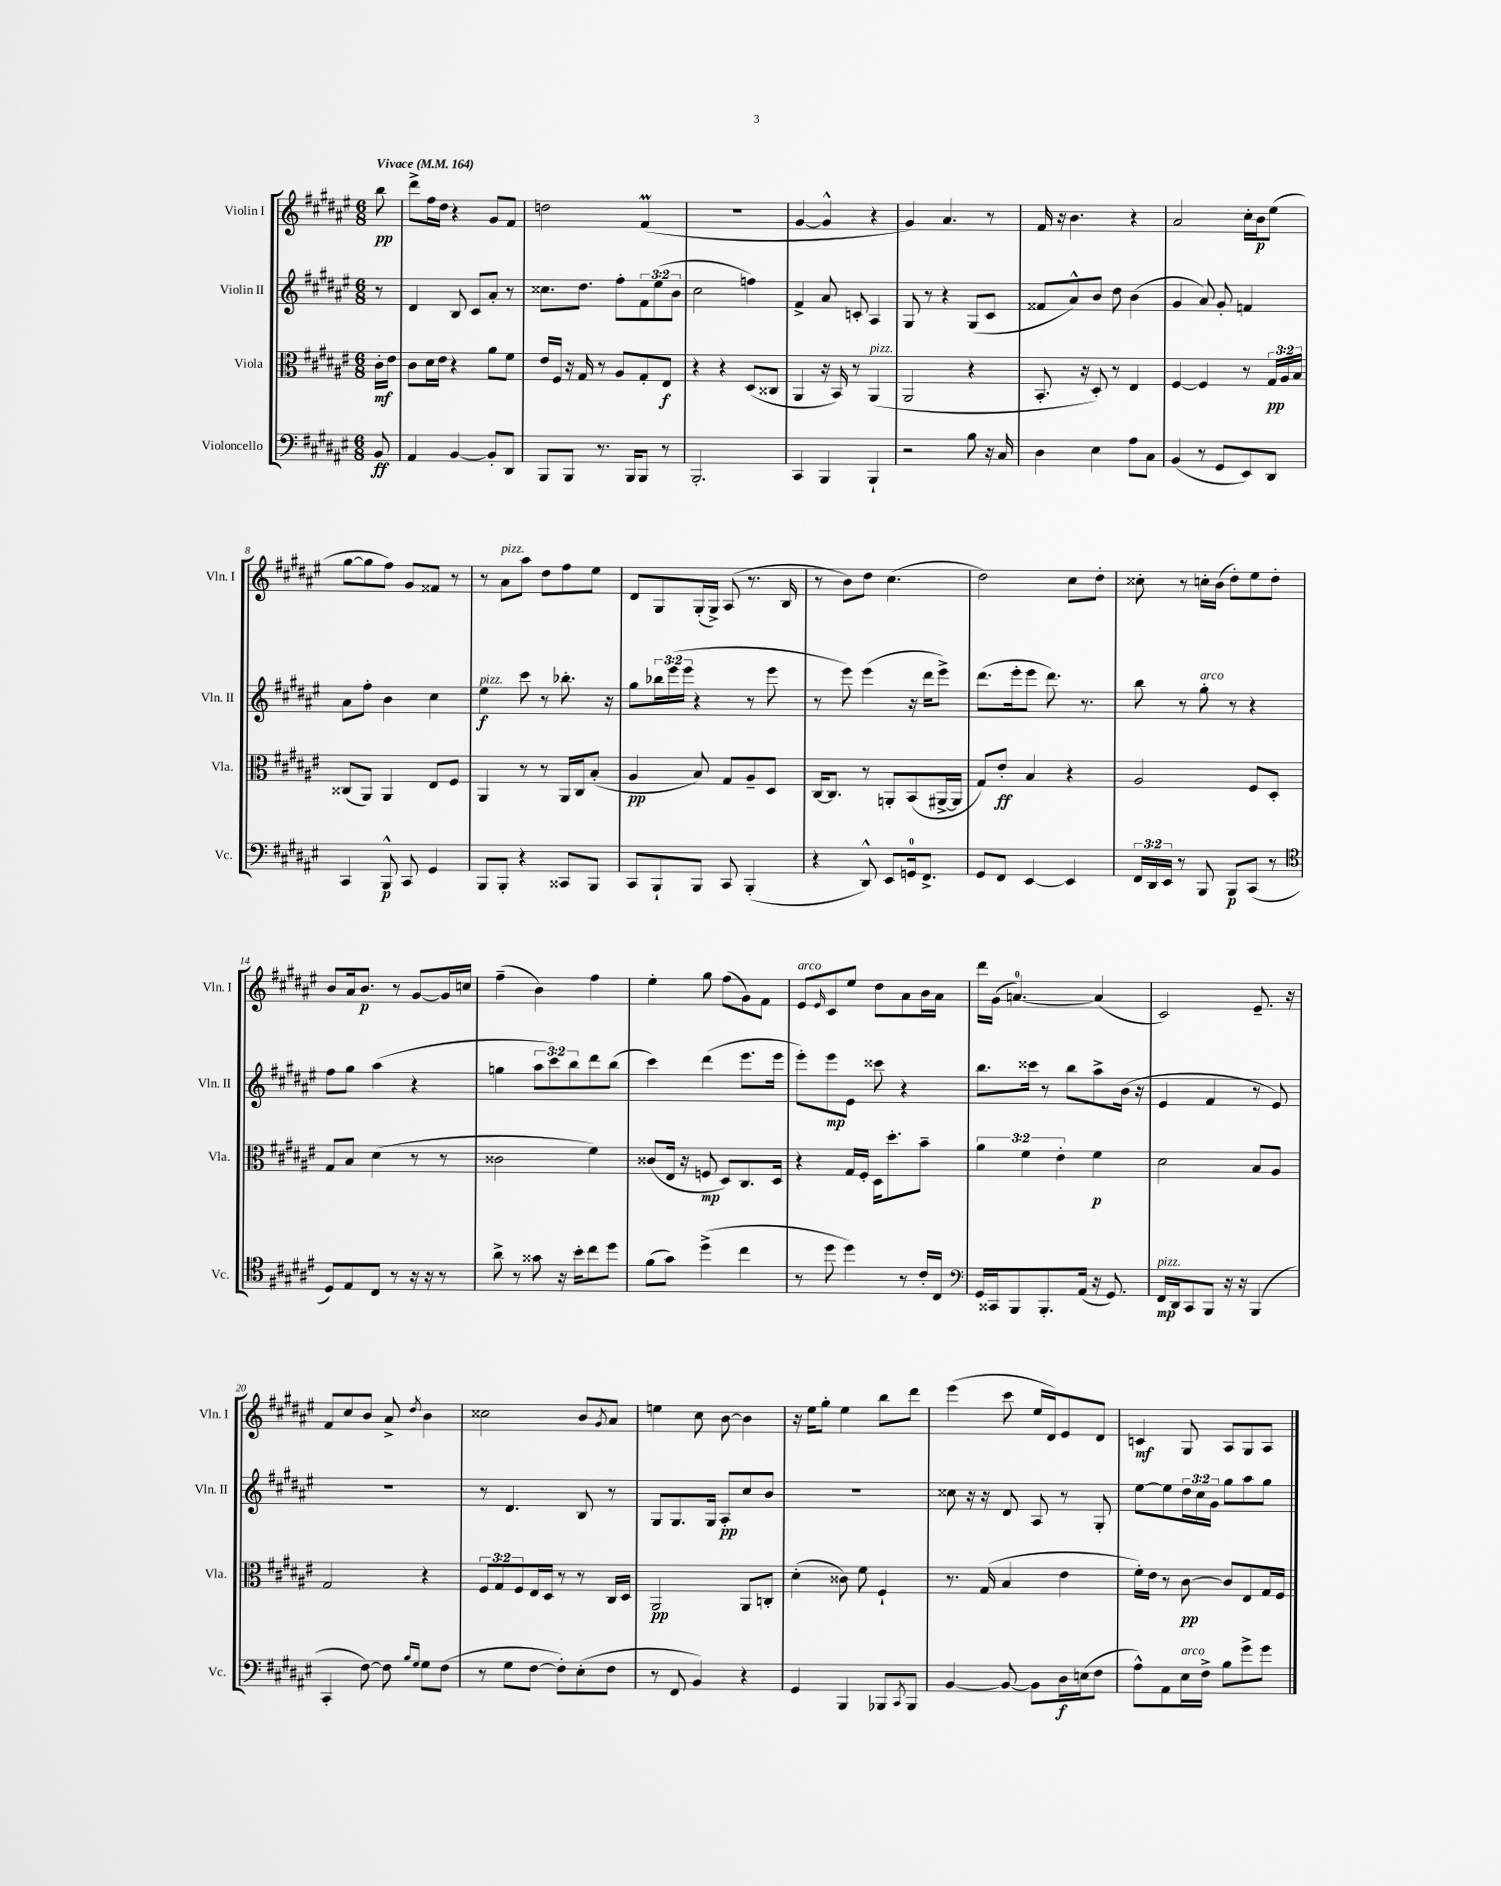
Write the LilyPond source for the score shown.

<<
\new StaffGroup <<
\new Staff = "s0" \with { instrumentName = "Violin I" shortInstrumentName = "Vln. I" } {
    \clef treble \key fis \major \numericTimeSignature \time 6/8 \partial 8 \tempo "Vivace" 4 = 164
    b''8\pp |
    dis'''8-> fis''16 dis''16 r4 gis'8 fis'8 |
    d''2 fis'4\prall( |
    R2. |
    gis'4~ gis'4-^ r4 |
    gis'4) ais'4. r8 |
    fis'16 r16 b'4. r4 |
    ais'2 cis''16-. b'16\p eis''8( |
    gis''8~ gis''8 fis''8) gis'8 fisis'8 r8 |
    r8 ais'8^\markup { \italic "pizz." } ais''8 dis''8 fis''8 eis''8 |
    dis'8 gis8 gis16-.( gis16->) ais8( r8. b16 |
    r8 b'8) dis''8 cis''4.( |
    dis''2) cis''8 dis''8-. |
    cisis''8-. r8 c''16-. b'16( dis''8-.) eis''8 dis''8-. |
    b'8 ais'16 b'8.\p r8 gis'8~ gis'16 c''16 |
    fis''4--( b'4) fis''4 |
    eis''4-. gis''8 fis''8( gis'8) fis'8 |
    eis'8^\markup { \italic "arco" } \grace { eis'16 } cis'8 eis''8 dis''8 ais'8 b'16 ais'16 |
    dis'''16 gis'16( a'4.-0~) a'4( |
    cis'2) eis'8.-- r16 |
    fis'8 cis''8 b'8 ais'8-> \acciaccatura { dis''8 } b'4 |
    cisis''2 b'8 \acciaccatura { gis'8 } ais'8 |
    e''4 cis''8 b'8~ b'4 |
    r16 eis''16 gis''8-. eis''4 b''8 dis'''8 |
    eis'''4( cis'''8 eis''16 dis'16) eis'8 dis'8 |
    c'4\mf gis8 ais8 gis8 ais8 \bar "|." |
}
\new Staff = "s1" \with { instrumentName = "Violin II" shortInstrumentName = "Vln. II" } {
    \clef treble \key fis \major \numericTimeSignature \time 6/8 \override Staff.TupletNumber.text = #tuplet-number::calc-fraction-text \partial 8
    r8 |
    dis'4 b8 cis'8 ais'8-. r8 |
    cisis''8. dis''8. fis''8-. \tuplet 3/2 { fis'8 eis''8( b'8 } |
    cis''2 f''4) |
    fis'4-> ais'8 c'8-. ais4 |
    gis8 r8 r4 gis8( cis'8 |
    fisis'8 ais'8-^) b'8 dis''8 b'4( |
    gis'4 ais'8) gis'8-. f'4 |
    ais'8 fis''8-. b'4 cis''4 |
    eis''4\f^\markup { \italic "pizz." } cis'''8 r8 bes''8.-. r16 |
    gis''8 \tuplet 3/2 { bes''16 eis'''16( eis'''16 } r4 r8 eis'''8 |
    r8 eis'''8) eis'''4( r16 dis'''16 eis'''8->) |
    dis'''8.( eis'''16-. eis'''8 dis'''8.) r8. |
    b''8 r8 gis''8-.^\markup { \italic "arco" } r8 r4 |
    fis''8 gis''8 ais''4( r4 |
    g''4 \tuplet 3/2 { ais''8 cis'''8) b''8 } dis'''8 b''8( |
    cis'''4) dis'''4( eis'''8. eis'''16 |
    eis'''8-.) eis'''8\mp eis'8 cisis'''8 r4 |
    b''8. cisis'''16 r8 b''8 ais''8-> b'16( r16 |
    eis'4 fis'4 r8 eis'8) |
    R2. |
    r8 dis'4. b8 r8 |
    gis8 gis8. gis16 ais8-.\pp cis''8 b'8 |
    R2. |
    cisis''8 r16 r16 dis'8 ais8 r8 gis8-. |
    eis''8~ eis''8 \tuplet 3/2 { dis''16 cis''16 gis'16 } gis''8 ais''8 gis''8 \bar "|." |
}
\new Staff = "s2" \with { instrumentName = "Viola" shortInstrumentName = "Vla." } {
    \clef alto \key fis \major \numericTimeSignature \time 6/8 \override Staff.TupletNumber.text = #tuplet-number::calc-fraction-text \partial 8
    cis'16-.\mf eis'16 |
    cis'8 dis'16 eis'16 r4 ais'8 fis'8 |
    eis'16 fis16 r16 gis16 r8 ais8 gis8-. eis8\f |
    r4 r4 dis8( cisis8 |
    ais,4 r16 b,16) r8 ais,4^\markup { \italic "pizz." }( |
    ais,2 r4 |
    b,8.-. r16 dis8-.) r8 eis4 |
    fis4~ fis4 r8 \tuplet 3/2 { gis16\pp ais16 b16 } |
    cisis8( ais,8) ais,4 eis8 fis8 |
    ais,4 r8 r8 ais,16 cis16 b8-.( |
    ais4\pp b8) gis8 ais8-- dis8 |
    cis16~ cis8. r8 a,8-. b,8( ais,16~-> ais,16 |
    gis8) eis'8-.\ff b4 r4 |
    ais2 fis8 dis8-. |
    gis8 b8 dis'4( r8 r8 |
    cisis'2 fis'4) |
    cisis'8( eis16 r16 f8\mp dis8) cis8. dis16 |
    r4 gis16 fis16-. dis16 dis''8.-. b'8-- |
    \tuplet 3/2 { ais'4 fis'4 eis'4-. } fis'4\p |
    dis'2 b8 ais8 |
    gis2 r4 |
    \tuplet 3/2 { fis8 gis8 fis8 } eis16 dis16 r8 r8 cis16 dis16 |
    ais,2\pp ais,8 c8-. |
    dis'4-.( cisis'8) fis'8 fis4-! |
    r8. gis16( b4 eis'4 |
    fis'16-.) eis'16 r8 cis'8~\pp cis'8 eis8 gis16 fis16 \bar "|." |
}
\new Staff = "s3" \with { instrumentName = "Violoncello" shortInstrumentName = "Vc." } {
    \clef bass \key fis \major \numericTimeSignature \time 6/8 \override Staff.TupletNumber.text = #tuplet-number::calc-fraction-text \partial 8
    b,8\ff |
    ais,4 b,4~ b,8-. dis,8 |
    b,,8 b,,8 r8. b,,16 b,,8 r8 |
    b,,2.-. |
    cis,4 b,,4 b,,4-! |
    r2 b8 r16 cis16 |
    dis4 eis4 ais8 cis8 |
    b,4( r8 gis,8 eis,8) dis,8 |
    cis,4 b,,8-^\p cis,8 gis,4 |
    b,,8 b,,8-. r4 cisis,8 b,,8 |
    cis,8 b,,8-! b,,8 cis,8 b,,4-.( |
    r4 dis,8-^) eis,8 g,16-0 fis,8.-> |
    gis,8 fis,8 eis,4~ eis,4 |
    \tuplet 3/2 { fis,16 dis,16 eis,16 } r8 b,,8 b,,8\p cis,8( r8 |
    \clef tenor dis8) eis8 cis8 r8 r16 r16 r8 |
    ais'8-> r8 gisis'8 r16 b'16-. cis''8 dis''8 |
    fis'8( gis'8) dis''4->( cis''4 |
    r8 dis''8 dis''4) r8 cis'16-. cis16 |
    \clef bass gis,16 cisis,16 b,,8 b,,8.-. ais,16( r16 gis,8.) |
    fis,16\mp^\markup { \italic "pizz." } dis,16 cis,8 b,,8 r16 r16 b,,4( |
    cis,4-. fis8~) fis8 \grace { b16 gis16 } gis8 fis8( |
    r8 gis8 fis8~ fis8-.) eis8-.( fis8 |
    r8 fis,8 b,4) r4 |
    gis,4 b,,4 bes,,8 \acciaccatura { cis,8 } bes,,8 |
    b,4~ b,8~ b,8 dis16\f e16( fis8 |
    ais8-^) ais,8 eis16^\markup { \italic "arco" } fis16-> b8 gis'8-> gis'8 \bar "|." |
}
>>
>>
